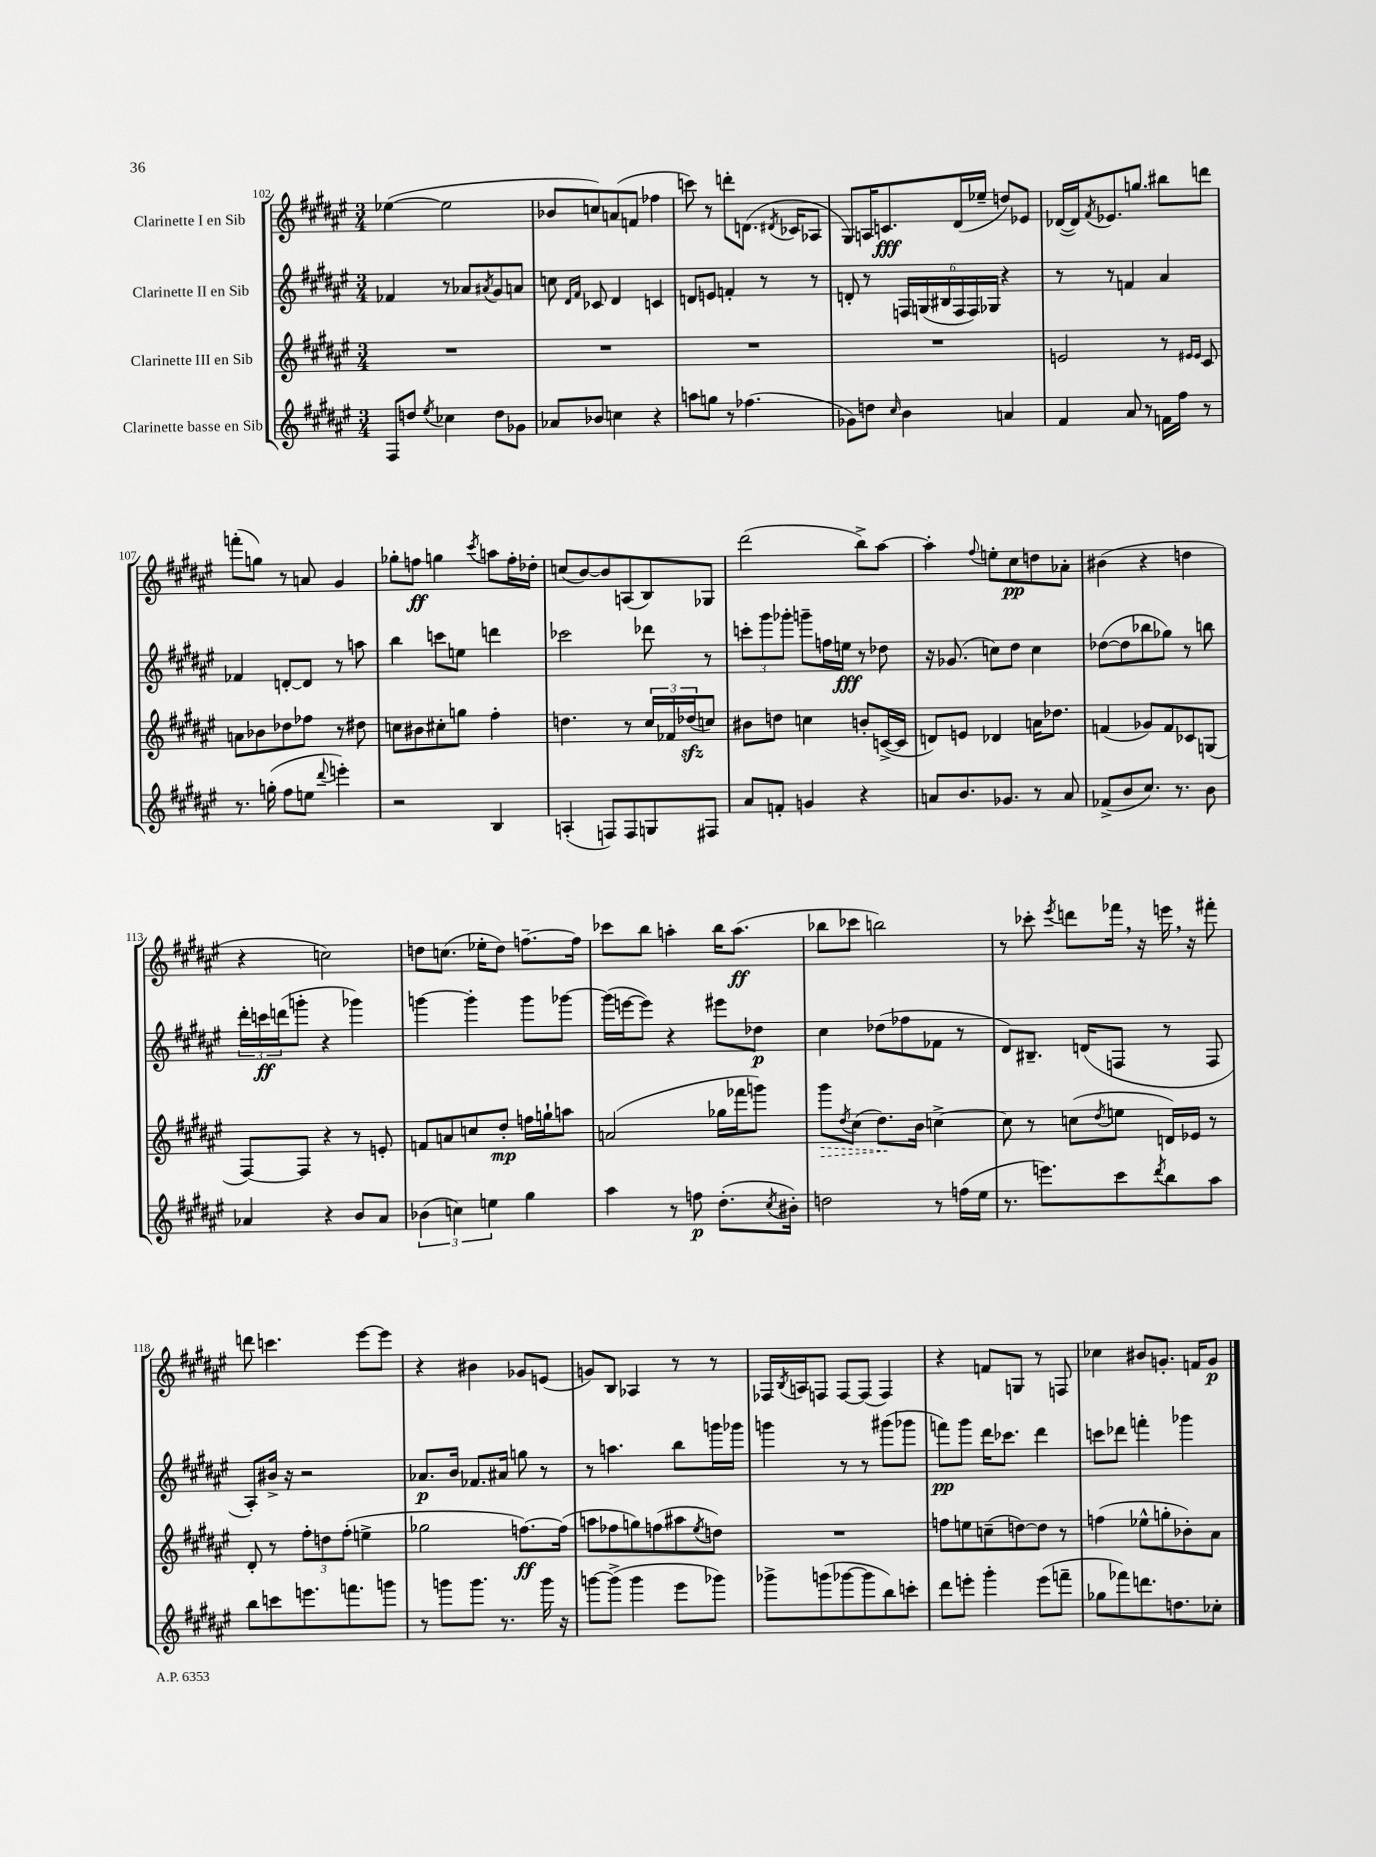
<<
\new StaffGroup <<
\new Staff = "s0" \with { instrumentName = "Clarinette I en Sib" } {
    \clef treble \key fis \major \numericTimeSignature \time 3/4
    ees''4~( ees''2 |
    bes'8 c''8) a'8( f'8 fes''4 |
    c'''8) r8 d'''8-. d'8.( \acciaccatura { dis'8 } ces'16 aes8 |
    gis8) a16 c'8.\fff dis'16( ees''16-- d''8) ees'8 |
    des'16~( des'16) \acciaccatura { fis'8 } ees'8. g''8. bis''8 d'''8 |
    f'''8-.( g''8) r8 a'8 gis'4 |
    ges''8-. f''8\ff g''4 \acciaccatura { cis'''8 } a''8 f''16-. des''16-. |
    c''8( b'8~) b'8 a8( b8) ges8 |
    dis'''2( b''8->) ais''8~ |
    ais''4-. \appoggiatura { fis''8 } e''8-. cis''8\pp d''8 aes'8-. |
    bis'4( r4 d''4 |
    r4 c''2) |
    d''8 c''8.( ees''16-. d''8) f''8.~-- f''16 |
    ces'''8 b''8 a''4-. b''16 a''8.\ff( |
    bes''8 ces'''8 b''2) |
    r8 ces'''8-. \acciaccatura { eis'''8 } d'''8 fes'''16 \breathe r16 e'''16 \breathe r16 fis'''8-. |
    d'''8 c'''4. eis'''8~ eis'''8 |
    r4 bis'4 ges'8 e'8( |
    g'8) b8 aes4 r8 r8 |
    fes16 \acciaccatura { b8 } a16 f8 f8~ f8( f4) |
    r4 f'8 g8 r8 f8 |
    ces''4 bis'8 g'8.-. f'16 g'8\p \bar "|." |
}
\new Staff = "s1" \with { instrumentName = "Clarinette II en Sib" } {
    \clef treble \key fis \major \numericTimeSignature \time 3/4
    fes'4 r8 aes'8 \acciaccatura { ais'8 } gis'8 a'8 |
    c''8 \grace { dis'16 fis'16 } ces'8 dis'4 c'4 |
    d'8 e'8 f'4-. r8 r8 |
    d'8-. r8 \tuplet 6/4 { f16 g16( bis16 f16 f16) ges16 } r4 |
    r8 r8 f'4 ais'4 |
    fes'4 d'8~-. d'8 r8 a''8 |
    b''4 c'''8 e''8 d'''4 |
    ces'''2 des'''8 r8 |
    \tuplet 3/2 { c'''8-. gis'''8 ges'''8-. } g'''8-- f''16 e''16\fff r8 des''8 |
    r16 ges'8.( c''8) dis''8 c''4 |
    des''8~( des''8 bes''8 ges''8) r8 b''8 |
    \tuplet 3/2 { dis'''16-. c'''16\ff d'''16( } g'''8-. r4 ges'''4) |
    g'''4~ g'''4-. g'''8 ges'''8~ |
    ges'''16( e'''16~ e'''8) r4 eis'''8 des''8\p |
    cis''4 des''8( fes''8 fes'8 r8 |
    dis'8) bis8.-- d'16( f8 r8 f8 |
    ais8-.) bis'16-> r16 r2 |
    aes'8.\p b'16 fes'8. ais'16 g''8 r8 |
    r8 a''4. b''8 g'''16 ges'''16 |
    g'''4 r8 r8 gis'''8( ges'''8 |
    f'''8\pp) gis'''8 dis'''16 ces'''8. dis'''4 |
    c'''8 des'''8 f'''4-. ges'''4 \bar "|." |
}
\new Staff = "s2" \with { instrumentName = "Clarinette III en Sib" } {
    \clef treble \key fis \major \numericTimeSignature \time 3/4
    R2. |
    R2. |
    R2. |
    R2. |
    e'2 r8 \grace { eis'16 eis'16 } cis'8 |
    a'8 bes'8 des''8 fes''8 r8 dis''8 |
    c''8 bis'8 cis''8-. g''8 fis''4-. |
    d''4. r8 \tuplet 3/2 { cis''16 fes'16 des''16\sfz( } c''8) |
    bis'8 d''8 c''4 b'8-. c'16~->( c'16 |
    d'8) e'8 des'4 a'16 des''8. |
    f'4( ges'8) f'8 ces'8 g8( |
    fis8~) fis8 r4 r8 e'8-. |
    f'8 a'8 c''8 dis''8-.\mp f''16 g''16-! a''8 |
    a'2( ges''16 fes'''16 g'''8) |
    \once \override Hairpin.style = #'dashed-line gis'''8\> \acciaccatura { dis''8 } cis''8( dis''8.\!) b'16 c''4~-> |
    c''8 r8 c''8( \acciaccatura { dis''8 } e''8 d'16) ees'16 r8 |
    dis'8-. r8 \tuplet 3/2 { fis''8-. d''8 fis''8-.( } e''4-> |
    ges''2 f''8.~\ff) f''16( |
    a''8 fes''8 g''8) f''8( ais''8 \acciaccatura { eis''8 } d''8) |
    R2. |
    f''8 e''8 c''8--( d''8~) d''8 r8 |
    f''4( ees''8-^ g''8-. bes'8-.) ais'8 \bar "|." |
}
\new Staff = "s3" \with { instrumentName = "Clarinette basse en Sib" } {
    \clef treble \key fis \major \numericTimeSignature \time 3/4
    fis8 d''8 \acciaccatura { eis''8 } ces''4 d''8 ges'8 |
    aes'8 bes'8 c''4 r4 |
    a''8 g''8 r8 fes''4.( |
    ges'8) d''8 \grace { cis''16 } b'4 a'4 |
    fis'4 ais'8 r8 f'16 fis''16 r8 |
    r8. g''16-.( fis''8 e''8 \appoggiatura { dis'''8 } e'''4-.) |
    r2 b4 |
    a4-.( f8) f8 g8 fis8 |
    ais'8 f'8-. g'4 r4 |
    a'8 b'8. ges'8. r8 a'8 |
    fes'8->( b'8 cis''8.) r8. b'8 |
    aes'4 r4 b'8 aes'8 |
    \tuplet 3/2 { bes'4( c''4) e''4 } gis''4 |
    ais''4 r8 f''8\p dis''8.-.( \acciaccatura { cis''8 } bis'16-.) |
    d''2 r8 f''16( eis''16 |
    r8. e'''8.) cis'''8 \acciaccatura { dis'''8 } b''8 ais''8 |
    b''8 c'''8 e'''8. f'''8. g'''8 |
    r8 g'''8 g'''8. r8. g'''16 r16 |
    g'''8~ g'''8->( g'''4 eis'''8 ges'''8) |
    ges'''8-> g'''8( ges'''8~ ges'''8 b''8) c'''8-. |
    dis'''8 e'''8-. gis'''4-. e'''8( f'''8-- |
    ges''8 fes'''8) d'''8. d''8. ces''8-. \bar "|." |
}
>>
>>
\layout { \context { \Score currentBarNumber = #102 } }
